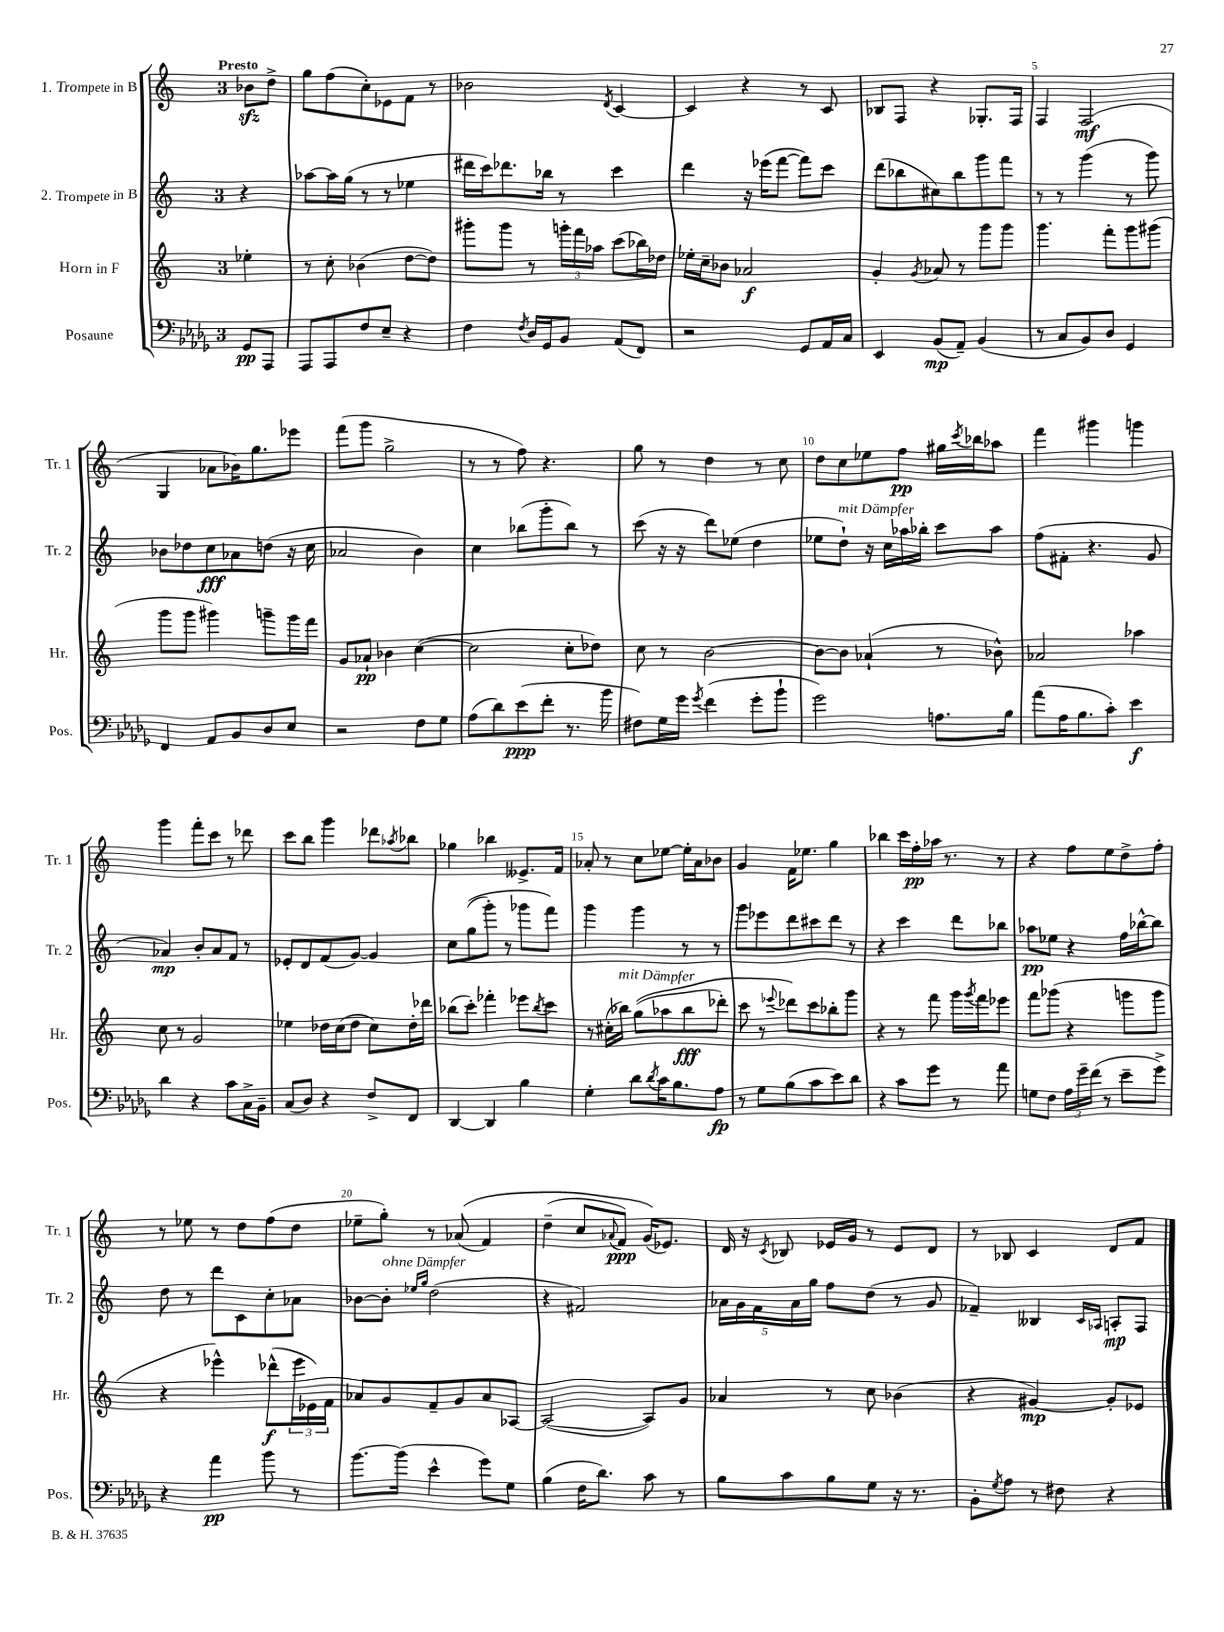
<<
\new StaffGroup <<
\new Staff = "s0" \with { instrumentName = "1. Trompete in B" shortInstrumentName = "Tr. 1" } {
    \clef treble \key c \major \once \override Staff.TimeSignature.style = #'single-digit \time 3/4 \partial 4 \tempo "Presto"
    bes'8\sfz d''8-> |
    g''8 f''8( c''8-.) ees'8 f'8 r8 |
    bes'2 \acciaccatura { d'8 } c'4~ |
    c'4 r4 r8 c'8 |
    bes8 f8 r4 ges8.-. f16 |
    f4 f2\mf( |
    g4 aes'8 bes'16) g''8. ees'''8 |
    f'''8( g'''8 g''2-> |
    r8 r8 f''8) r4. |
    g''8 r8 d''4 r8 c''8 |
    d''8 c''8 ees''8 f''8\pp gis''16 \acciaccatura { c'''8 } bes''16 aes''8 |
    f'''4 gis'''4 g'''4 |
    g'''4 f'''8-. c'''8 r8 des'''8 |
    c'''8 b''8 g'''4 des'''8 \acciaccatura { aes''8 } bes''8 |
    ges''4 bes''4 eeses'8.-> f'16 |
    aes'8-. r8 c''8 ees''8~ ees''16-. aes'16 bes'8 |
    g'4 f'16 ees''8. g''4 |
    bes''4 c'''16 f''16-.\pp aes''16 r8. r8 |
    r4 f''8 e''8 d''8-> f''8-. |
    r8 ees''8 r8 d''8 f''8( d''8 |
    ees''8-- g''8-.) r8 aes'8(\( f'4) |
    d''4--( c''8 \appoggiatura { aes'8 } f'8\ppp) g'16(\) ees'8.) |
    d'16 r16 \acciaccatura { c'8 } bes8 ees'16 g'16 r8 ees'8 d'8 |
    r8 bes8 c'4 d'8 f'8 \bar "|." |
}
\new Staff = "s1" \with { instrumentName = "2. Trompete in B" shortInstrumentName = "Tr. 2" } {
    \clef treble \key c \major \once \override Staff.TimeSignature.style = #'single-digit \time 3/4 \partial 4
    r4 |
    aes''8~ aes''16 g''16( r8 r8 ees''4 |
    dis'''16 c'''16) des'''8. bes''16 r8 c'''4 |
    d'''4 r16 ees'''16( f'''8~ f'''8) c'''8 |
    d'''8( bes''8 cis''8) bes''8 g'''8 f'''8 |
    r8 r8 g'''4( r8 g'''8) |
    bes'8 des''8 c''8\fff aes'8 d''8( r16 c''16 |
    aes'2 b'4) |
    c''4 bes''8( g'''8-. bes''8) r8 |
    c'''8( r16 r16 d'''8) ees''8( d''4 |
    ees''8 d''8-!^\markup { \italic "mit Dämpfer" }) r16 c''16 aes''16 bes''16-. c'''8 aes''8 |
    f''8( fis'8-. r4. g'8 |
    aes'4\mp) b'8-. aes'8 f'8 r8 |
    ees'8-. d'8 f'8( g'8~) g'4 |
    c''8 g''8(\( g'''8-.) r8 ges'''8 f'''8\) |
    g'''4 g'''4 r8 r8 |
    g'''8 ees'''8 d'''8 cis'''8 d'''8 r8 |
    r4 c'''4 d'''8 bes''8 |
    aes''8\pp ees''8 r4 f''16 bes''16~-^ bes''8 |
    d''8 r8 d'''8 c'8 c''8-. aes'8 |
    bes'8~ bes'8-.^\markup { \italic "ohne Dämpfer" } \grace { ees''16 g''16 } d''2( |
    r4 fis'2) |
    \tuplet 5/4 { aes'16 g'16 f'16 aes'16 g''16 } f''8 d''8( r8 g'8 |
    fes'4--) beses4 \grace { c'16 aes16 } a8-.\mp f8 \bar "|." |
}
\new Staff = "s2" \with { instrumentName = "Horn in F" shortInstrumentName = "Hr." } {
    \clef treble \key c \major \once \override Staff.TimeSignature.style = #'single-digit \time 3/4 \partial 4
    ees''4-. |
    r8 c''8-. bes'4( d''8~ d''8) |
    gis'''8-. gis'''8 r8 \tuplet 3/2 { g'''16-. f'''16 aes''16 } c'''8( bes''16) des''16 |
    ees''16-. c''16-- bes'8 aes'2\f |
    g'4-. \acciaccatura { g'8 } aes'8 r8 g'''8 g'''8 |
    g'''4. f'''8-. g'''8 gis'''8( |
    g'''8 g'''8 gis'''4) g'''8-- g'''16 f'''16 |
    g'8 aes'8-!\pp bes'4 c''4~( |
    c''2 c''8-. des''8) |
    c''8 r8 b'2~ |
    b'8~ b'8 aes'4-!( r8 bes'8-^) |
    aes'2 aes''4 |
    c''8 r8 g'2 |
    ees''4 des''16 c''16( des''8 c''8) des''16-. des'''16 |
    bes''8( c'''8-.) fes'''4-. ees'''8 \acciaccatura { bes''8 } c'''8 |
    r8 cis''16-.( bes''16^\markup { \italic "mit Dämpfer" }) g''8(\( aes''8 bes''8\fff des'''8-.) |
    c'''8 r8 \appoggiatura { ees'''8 } des'''8\) c'''8 bes''8-. g'''8 |
    r4 r8 f'''8 g'''16 \acciaccatura { g'''8 } f'''16 ees'''8 |
    f'''8 ges'''8( r4 g'''8 g'''8 |
    r4 ees'''4-^) des'''8-^\f( \tuplet 3/2 { ees'''16 ees'16) f'16 } |
    aes'8 g'8 f'8-- g'8 aes'8 aes8~ |
    aes2~( aes8) g'8 |
    aes'4 r8 c''8 bes'4( |
    r4 gis'4~\mp) gis'8-. ees'8 \bar "|." |
}
\new Staff = "s3" \with { instrumentName = "Posaune" shortInstrumentName = "Pos." } {
    \clef bass \key des \major \once \override Staff.TimeSignature.style = #'single-digit \time 3/4 \partial 4
    ges,8\pp aes,,8 |
    aes,,8 aes,,8 f8 ees8-- r4 |
    f4 \acciaccatura { f8 } des16 ges,16 bes,8 aes,8( f,8) |
    r2 ges,8 aes,16 c16 |
    ees,4 bes,8\mp( aes,8--) bes,4( |
    r8 c8 bes,8) des8 ges,4 |
    f,4 aes,8 bes,8 des8 ees8 |
    r2 f8 ges8 |
    aes8( des'8) ees'8\ppp( f'8-. r8. bes'16 |
    fis8) ges16 ges'16 \acciaccatura { ges'8 } f'4( ges'8-. bes'8-! |
    ges'2) a8. bes16 |
    aes'8( aes16 bes8. c'8-.) ees'4\f |
    des'4 r4 c'8 c16-> bes,16-- |
    c8( des8) r4 f8-> f,8 |
    des,4~ des,4 bes4 |
    ges4-. des'8 \acciaccatura { des'8 } c'16 bes8. aes8\fp |
    r8 ges8 bes8( c'8 ees'8) des'8 |
    r4 c'8 ges'8 r8 aes'8 |
    g8 f8 \tuplet 3/2 { aes16 ges'16-- f'16( } r8 ees'8-- ges'8->) |
    r4 aes'4\pp bes'8 r8 |
    bes'8.~ bes'16( ees'4-^ ges'8) ges8 |
    bes4( f16 des'8.) c'8 r8 |
    bes8 c'8 bes8 ges8 r16 r8. |
    bes,8-. \acciaccatura { ges8 } aes8 r8 fis8 r4 \bar "|." |
}
>>
>>
\layout { \context { \Score \override BarNumber.break-visibility = ##(#f #t #t) barNumberVisibility = #(every-nth-bar-number-visible 5) } }
